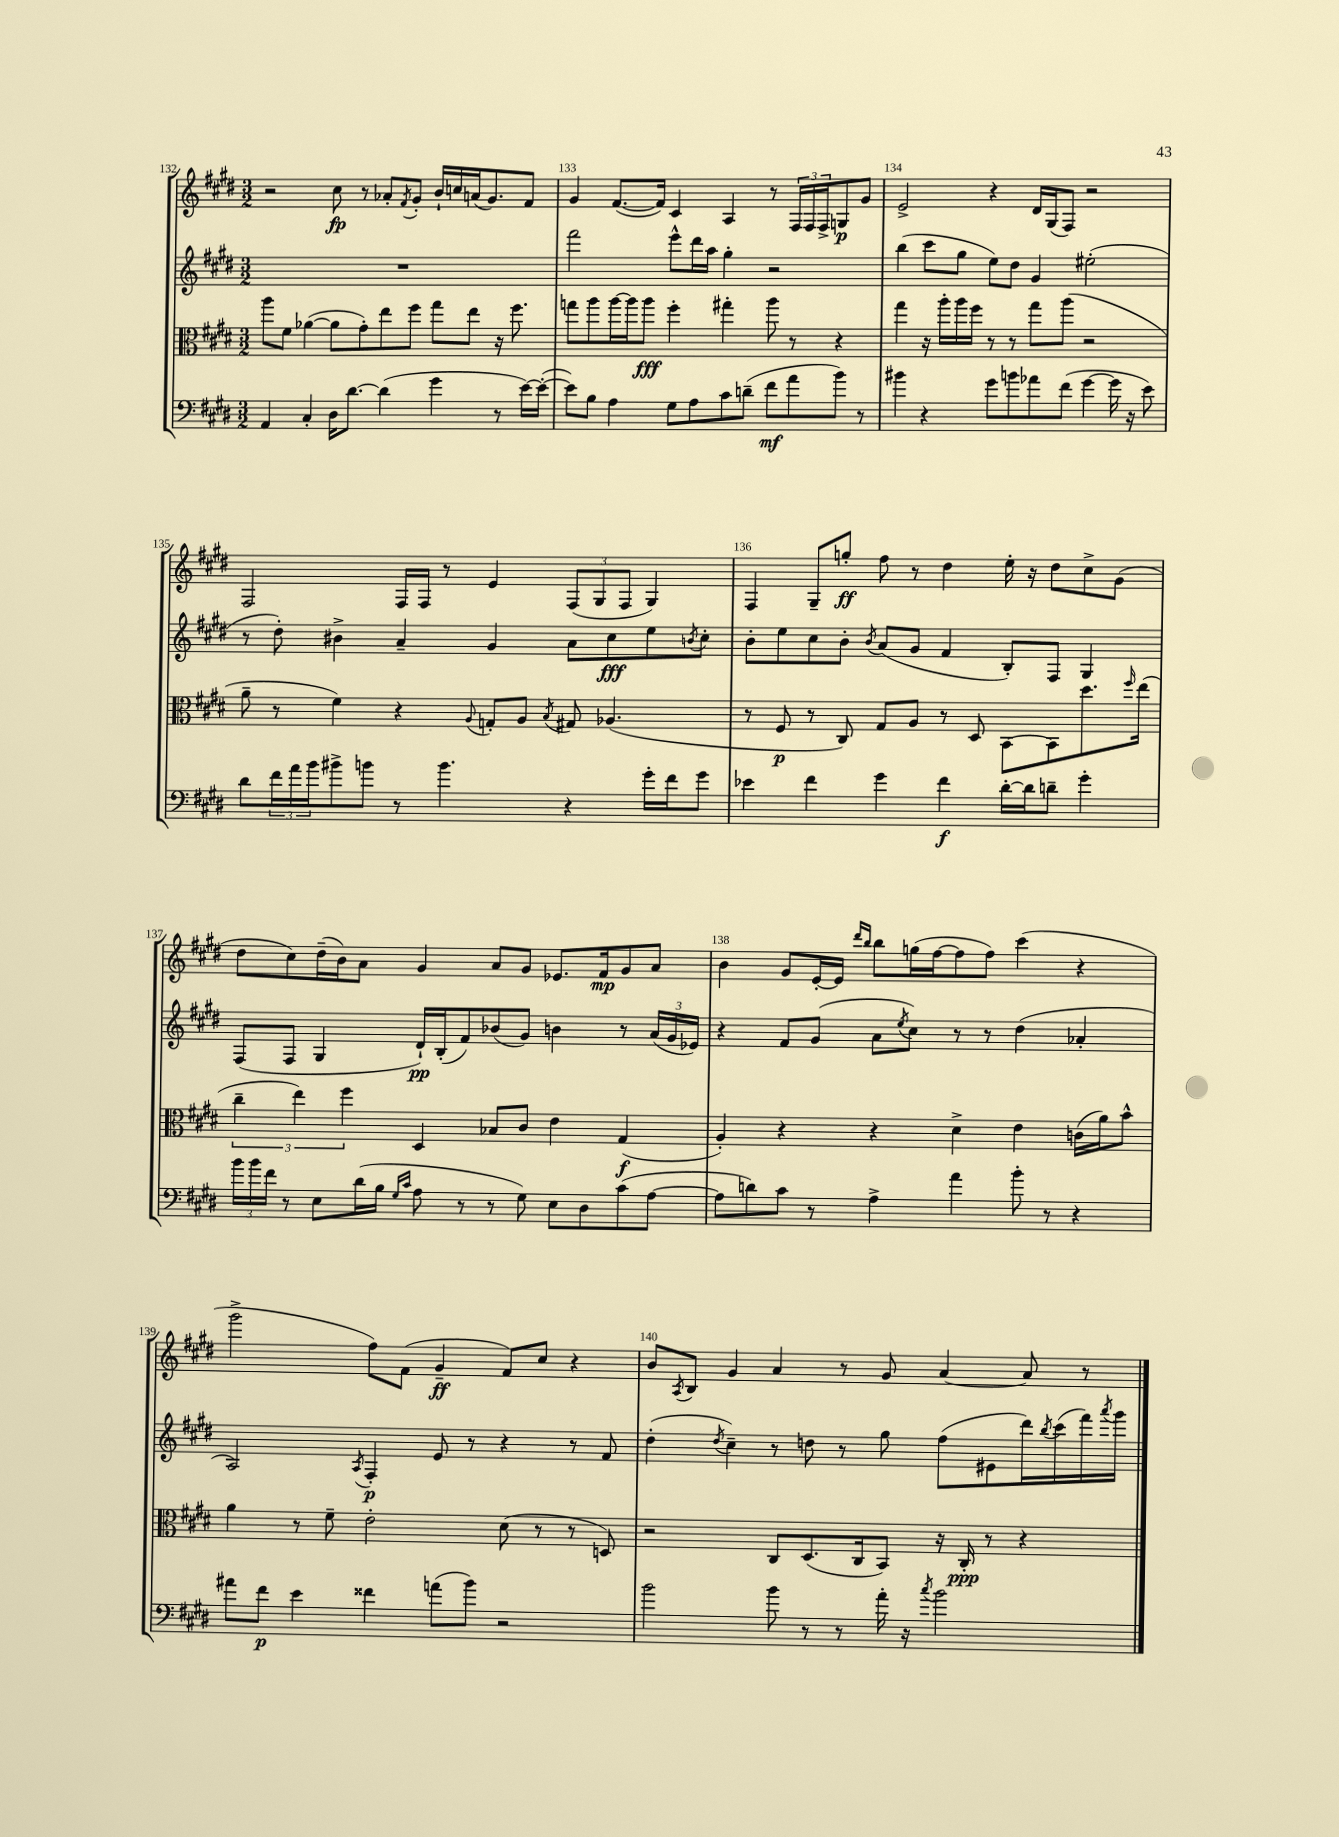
<<
\new StaffGroup <<
\new Staff = "s0" {
    \clef treble \key e \major \numericTimeSignature \time 3/2
    r2 cis''8\fp r8 aes'8-. \acciaccatura { fis'8 } gis'8-. b'16-! c''16 a'16( gis'8.) fis'8 |
    gis'4 fis'8.~( fis'16) cis'4 a4 r8 \tuplet 3/2 { fis16 fis16 fis16-> } g8\p gis'8 |
    e'2-> r4 dis'16 gis16( fis8) r2 |
    fis2 fis16 fis16 r8 e'4 \tuplet 3/2 { fis8( gis8 fis8 } gis4) |
    fis4 gis8-- g''8-.\ff fis''8 r8 dis''4 e''16-. r16 dis''8 cis''8-> gis'8( |
    dis''8 cis''8) dis''16--( b'16) a'8 gis'4 a'8 gis'8 ees'8. fis'16\mp gis'8 a'8 |
    b'4 gis'8 e'16~-. e'16 \grace { dis'''16 b''16 } b''8 g''16( fis''16~ fis''8 fis''8) cis'''4( r4 |
    gis'''2-> fis''8) fis'8( gis'4--\ff fis'8) cis''8 r4 |
    b'8 \acciaccatura { a8 } b8 gis'4 a'4 r8 gis'8 a'4~ a'8 r8 \bar "|." |
}
\new Staff = "s1" {
    \clef treble \key e \major \numericTimeSignature \time 3/2
    R1. |
    fis'''2 e'''8-^ dis'''16 a''16 gis''4-. r2 |
    b''4( cis'''8 gis''8 e''8) dis''8 gis'4 eis''2-.( |
    r8 dis''8-.) bis'4-> a'4-- gis'4 a'8 cis''8\fff e''8 \acciaccatura { b'8 } cis''8-. |
    b'8-. e''8 cis''8 b'8-. \acciaccatura { b'8 } a'8( gis'8 fis'4 b8-.) fis8 gis4 |
    fis8( fis8 gis4 dis'16-!\pp) b16-.( fis'8) bes'8( gis'8) b'4 r8 \tuplet 3/2 { a'16( gis'16 ees'16) } |
    r4 fis'8 gis'8( a'8 \acciaccatura { e''8 } cis''8) r8 r8 dis''4( aes'4-. |
    a2) \acciaccatura { a8 } fis4-.\p e'8 r8 r4 r8 fis'8 |
    dis''4-.( \acciaccatura { dis''8 } cis''4--) r8 d''8 r8 gis''8 fis''8( eis'8 dis'''16) \acciaccatura { b''8 } cis'''16( fis'''16) \acciaccatura { a'''8 } gis'''16 \bar "|." |
}
\new Staff = "s2" {
    \clef alto \key e \major \numericTimeSignature \time 3/2
    a''8 fis'8 aes'4~( aes'8 gis'8-.) e''8 fis''8 gis''8 e''8 r16 fis''8. |
    g''8 a''8 a''16~ a''16 a''8\fff fis''4-. gis''4-. a''8 r8 r4 |
    gis''4 r16 a''16-. a''16 fis''16 r8 r8 gis''8 a''8( r2 |
    a'8-- r8 fis'4) r4 \appoggiatura { a8 } g8-. a8 \acciaccatura { b8 } gis8 aes4.( |
    r8 fis8\p r8 cis8) gis8 a8 r8 dis8 b,8~ b,8 dis''8. \grace { fis''16 } e''16( |
    \tuplet 3/2 { cis''4-- e''4) fis''4 } dis4 bes8 cis'8 e'4 gis4\f( |
    a4-.) r4 r4 dis'4-> e'4 c'16( a'16) b'8-^ |
    a'4 r8 fis'8-- e'2-. dis'8( r8 r8 d8) |
    r2 cis8 dis8.( cis16 b,8) r16 cis16-.\ppp r8 r4 \bar "|." |
}
\new Staff = "s3" {
    \clef bass \key e \major \numericTimeSignature \time 3/2
    a,4 cis4-. dis16 dis'8.~ dis'4( gis'4 r8 e'16~) e'16~-.( |
    e'8) b8 a4 gis8 a8 cis'8 d'8--( fis'8\mf a'8 b'8) r8 |
    bis'4 r4 gis'8 b'8 aes'8 fis'8( gis'4~ gis'16 r16 e'8) |
    dis'8 \tuplet 3/2 { fis'16 a'16 b'16 } bis'8-> b'8 r8 b'4. r4 gis'16-. fis'16 gis'8 |
    ees'4 fis'4 gis'4 fis'4\f dis'16~-. dis'16 d'8-- gis'4-. |
    \tuplet 3/2 { b'16 b'16 fis'16 } r8 e8 dis'16( b16 \grace { gis16 cis'16 } a8 r8 r8 gis8) e8 dis8 cis'8( a8~ |
    a8 d'8) cis'8 r8 a4-> a'4 b'8-. r8 r4 |
    ais'8 fis'8\p e'4 fisis'4 a'8( b'8) r2 |
    b'2 b'8 r8 r8 a'16-. r16 \acciaccatura { cis''8 } b'2 \bar "|." |
}
>>
>>
\layout { \context { \Score currentBarNumber = #132 \override BarNumber.break-visibility = ##(#f #t #t) barNumberVisibility = #all-bar-numbers-visible } }
